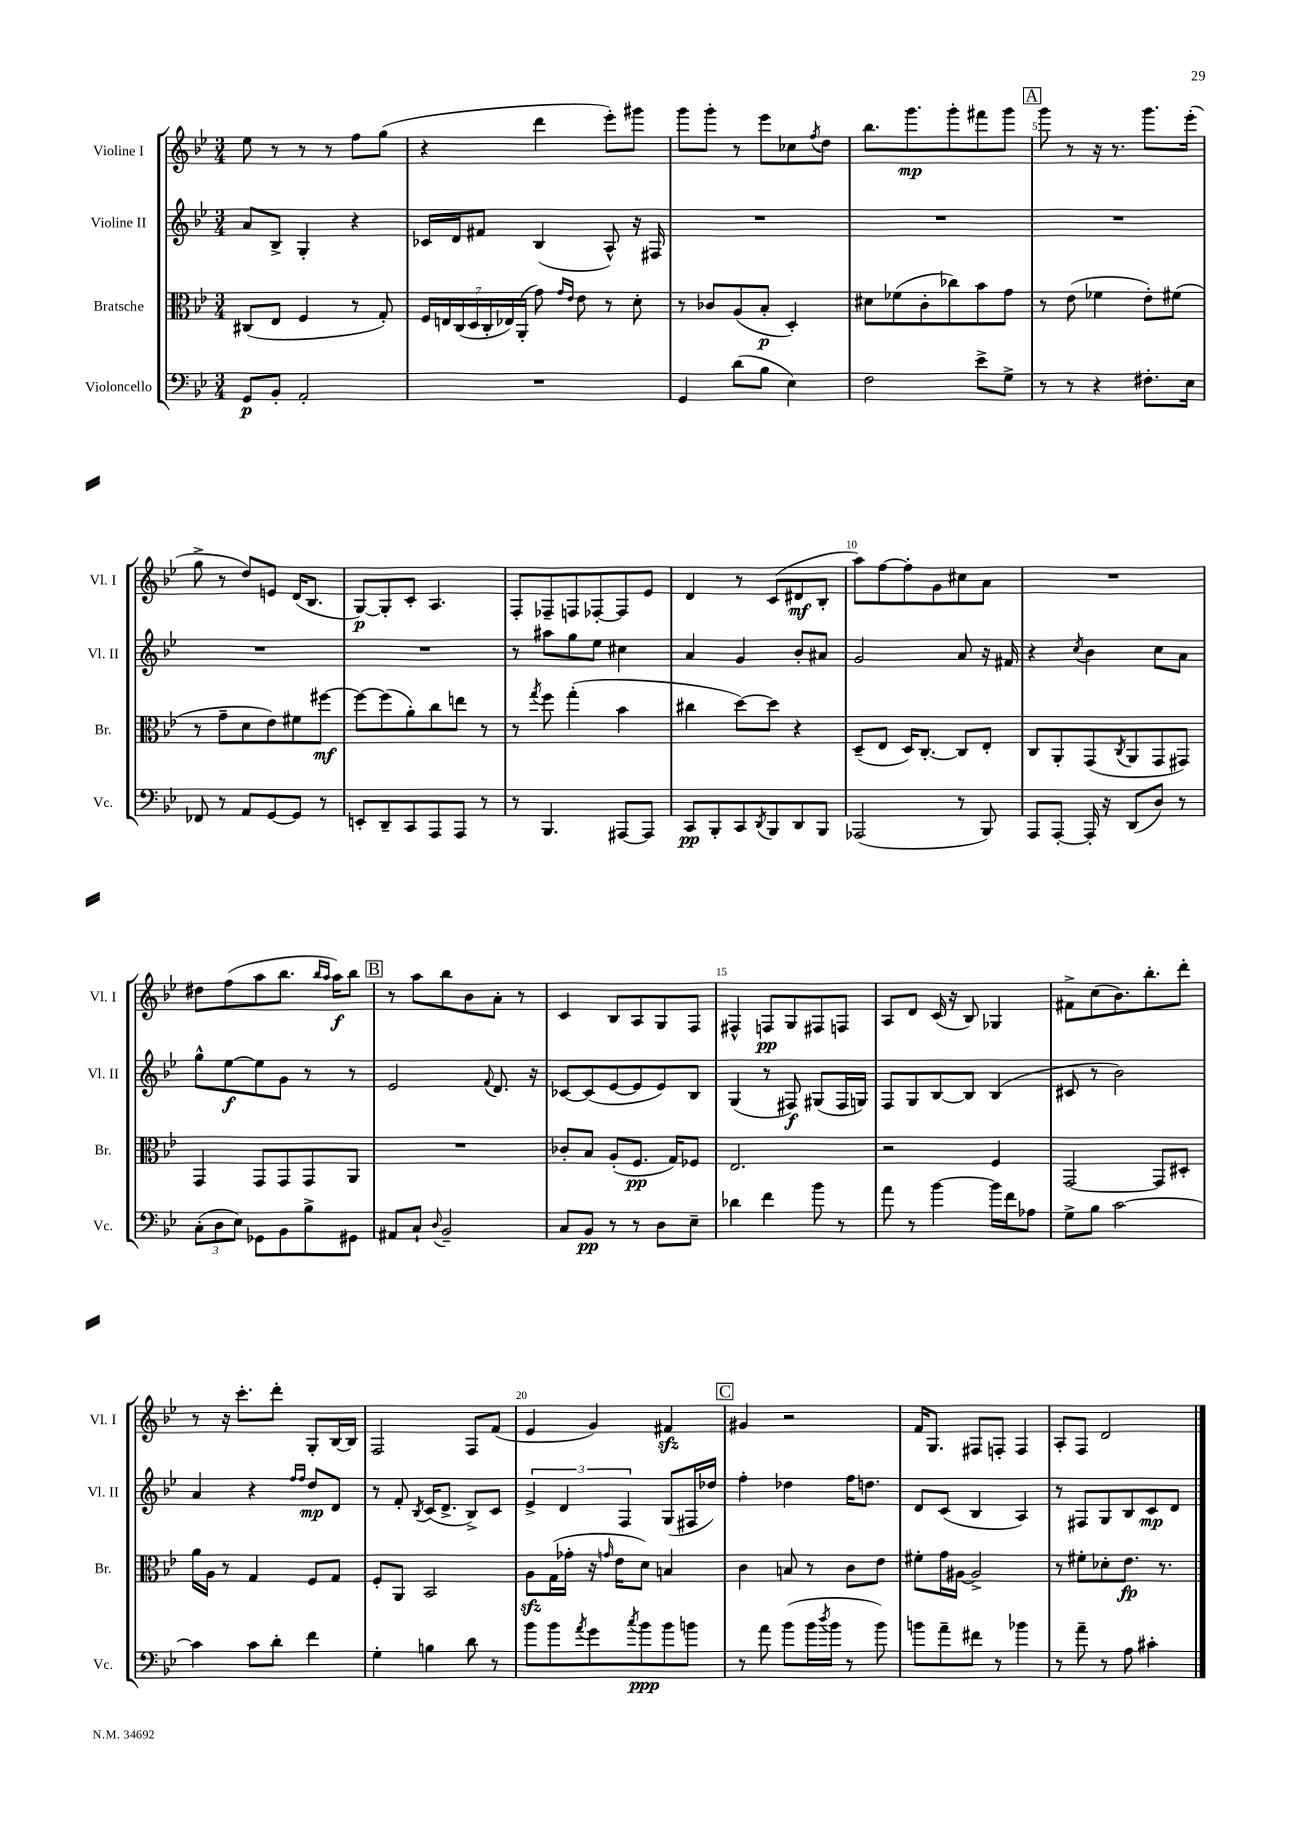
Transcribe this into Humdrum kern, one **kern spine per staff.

**kern	**kern	**kern	**kern
*staff4	*staff3	*staff2	*staff1
*clefF4	*clefC3	*clefG2	*clefG2
*k[b-e-]	*k[b-e-]	*k[b-e-]	*k[b-e-]
*M3/4	*M3/4	*M3/4	*M3/4
8GG	(8C#	8a	8ee-
8BB-'	8E-	8B-^	8r
2AA'	4F	4G'	8r
.	.	.	8r
.	8r	4r	8ff
.	8G')	.	(8gg
=	=	=	=
2.r	28F	16c-	4r
.	28E	.	.
.	.	16d	.
.	(28C	.	.
.	28D	.	.
.	.	8f#	.
.	28C'	.	.
.	28E-)	.	.
.	(28AA'	.	.
.	8g)	(4B-	4ddd
.	16qqg	.	.
.	16qqe-	.	.
.	8e-	.	.
.	8r	8A^^)	8eee-')
.	8d'	16r	8ggg#
.	.	16F#	.
=	=	=	=
4GG	8r	2.r	8ggg
.	8c-	.	8ggg'
(8d	(8A	.	8r
8B-	8B-'	.	8eee-
4E-)	4D')	.	8cc-
.	.	.	8qff
.	.	.	8dd
=	=	=	=
2F	8d#	2.r	8.bb-
.	(8f-	.	.
.	.	.	8.ggg
.	8c'	.	.
.	8cc-)	.	8ggg'
8e-^	8b-	.	8fff#
8G^	8g	.	8ggg
=	=	=	=
8r	8r	2.r	8ggg
8r	(8e-	.	8r
4r	4f-	.	16r
.	.	.	8.r
8.F#'	8e-')	.	8.ggg
.	(8f#	.	.
16E-	.	.	(16eee-'
=	=	=	=
8FF-	8r	2.r	8gg^
8r	8g~	.	8r
8AA	8d	.	8dd)
[8GG	8e-)	.	8e
8GG]	8f#	.	(16d
.	.	.	8.B-
8r	[8ff#	.	.
=	=	=	=
8EE'	8ff#_	2.r	[8G)
8DD~	(8ff#]	.	8G']
8CC	8a')	.	8c'
8AAA	8cc	.	4.A
8AAA	8ee	.	.
8r	8r	.	.
=	=	=	=
8r	8r	8r	8F'
.	8qgg	.	.
4.BBB-	8ff	8aa#	8F-~
.	(4gg'	8gg	8F
.	.	8ee-	[8F-'
[8AAA#	4b-	4cc#	8F-]
8AAA#]	.	.	8e-
=	=	=	=
8CC	4cc#	4a	4d
8BBB-'	.	.	.
8CC	[8dd)	4g	8r
8qDD	.	.	.
8BBB-	8dd]	.	(8c
8DD	4r	8b-'	8d#
8BBB-	.	8a#	8B-'
=	=	=	=
(2AAA-	(8D~	2g	8aa)
.	8E-	.	[8ff
.	16D)	.	8ff']
.	[8.C'	.	.
.	.	.	8g
8r	8C]	8a	8cc#
8BBB-)	8E-'	16r	8a
.	.	16f#	.
=	=	=	=
8AAA	8C	4r	2.r
[8AAA'	8AA'	.	.
.	.	8qcc	.
16AAA']	(8GG	4b-	.
16r	.	.	.
.	8qC	.	.
(8DD	8AA	.	.
8D)	8GG	8cc	.
8r	8GG#)	8a	.
=	=	=	=
(12C'	4GG	8gg^^	8dd#
12D	.	.	.
.	.	[8ee-	(8ff
12E-)	.	.	.
8GG-	8GG	8ee-]	8aa
8BB-	8GG	8g	8.bb-
8B-^	8GG	8r	.
.	.	.	16qqbb-
.	.	.	16qqaa
.	.	.	16aa)
8GG#	8AA	8r	8bb-
=	=	=	=
8AA#	2.r	2e-	8r
8C`	.	.	8aa
8qqD	.	.	.
2BB-~	.	.	8bb-
.	.	.	8b-
.	.	8qqf	.
.	.	8.d	8a'
.	.	.	8r
.	.	16r	.
=	=	=	=
8C	8c-'	[8c-	4c
8BB-	8B-	(8c-]	.
8r	(8A'	[8e-	8B-
8r	8.F	8e-]	8A
8D	.	8e-)	8G
.	16G)	.	.
8E-~	8F-	8B-	8F
=	=	=	=
4d-	2.E-	(4G	4F#^^
4f	.	8r	8F
.	.	8F#)	8G
8b-	.	(8G#	8F#
8r	.	16F#	8F
.	.	16G)	.
=	=	=	=
8a	2r	8F	8A
8r	.	8G	8d
[4b-	.	[8B-	(16c
.	.	.	16r
.	.	8B-]	8B-)
16b-]	4F	(4B-	4G-
16f	.	.	.
8A-	.	.	.
=	=	=	=
8G^	[2GG	8c#	8f#^
8B-	.	8r	(8cc
[2c	.	2b-)	8.b-)
.	.	.	8.bb-'
.	8GG]	.	.
.	8D#'	.	8ddd'
=	=	=	=
4c]	16a	4a	8r
.	16A	.	.
.	8r	.	16r
.	.	.	8.ccc'
8c	4G	4r	.
8d'	.	.	8ddd'
.	.	16qqff	.
.	.	16qqff	.
4f	8F	8dd	8G'
.	8G	8d	[16B-
.	.	.	16B-]
=	=	=	=
4G'	8F'	8r	2F
.	8AA	8f'	.
.	.	8qB-	.
4B	2BB-	(16c	.
.	.	8.d^	.
8d	.	8B-^)	8F
8r	.	8c	(8f
=	=	=	=
8b-	8A	6e-^	4e-
8b-	(16G	.	.
.	.	6d	.
.	16g-'	.	.
8qa	.	.	.
8g	16r	.	4g)
.	16qqg	.	.
.	16e-	.	.
.	.	6F	.
8qcc	.	.	.
8b-	8d)	.	.
8b-	4B	(8G	4f#
8b	.	16F#	.
.	.	16dd-)	.
=	=	=	=
8r	4c	4ff'	4g#
8a	.	.	.
(8b-	8B	4dd-	2r
16b-	8r	.	.
8qdd	.	.	.
16b-	.	.	.
8r	8c	16ff	.
.	.	8.dd	.
8b-)	8e-	.	.
=	=	=	=
8b	8f#'	8d	16f
.	.	.	8.G
8a~	16g	(8c	.
.	[16A#	.	.
8f#	2A#^]	4B-	8F#
8r	.	.	8F'
4b-	.	4A)	4F
=	=	=	=
8r	8r	8r	8A'
8a~	8f#'	8F#	8F
8r	8d-'	8G	2d
8A	8.e-	8B-	.
4c#'	.	8c	.
.	8.r	.	.
.	.	8d	.
==	==	==	==
*-	*-	*-	*-
